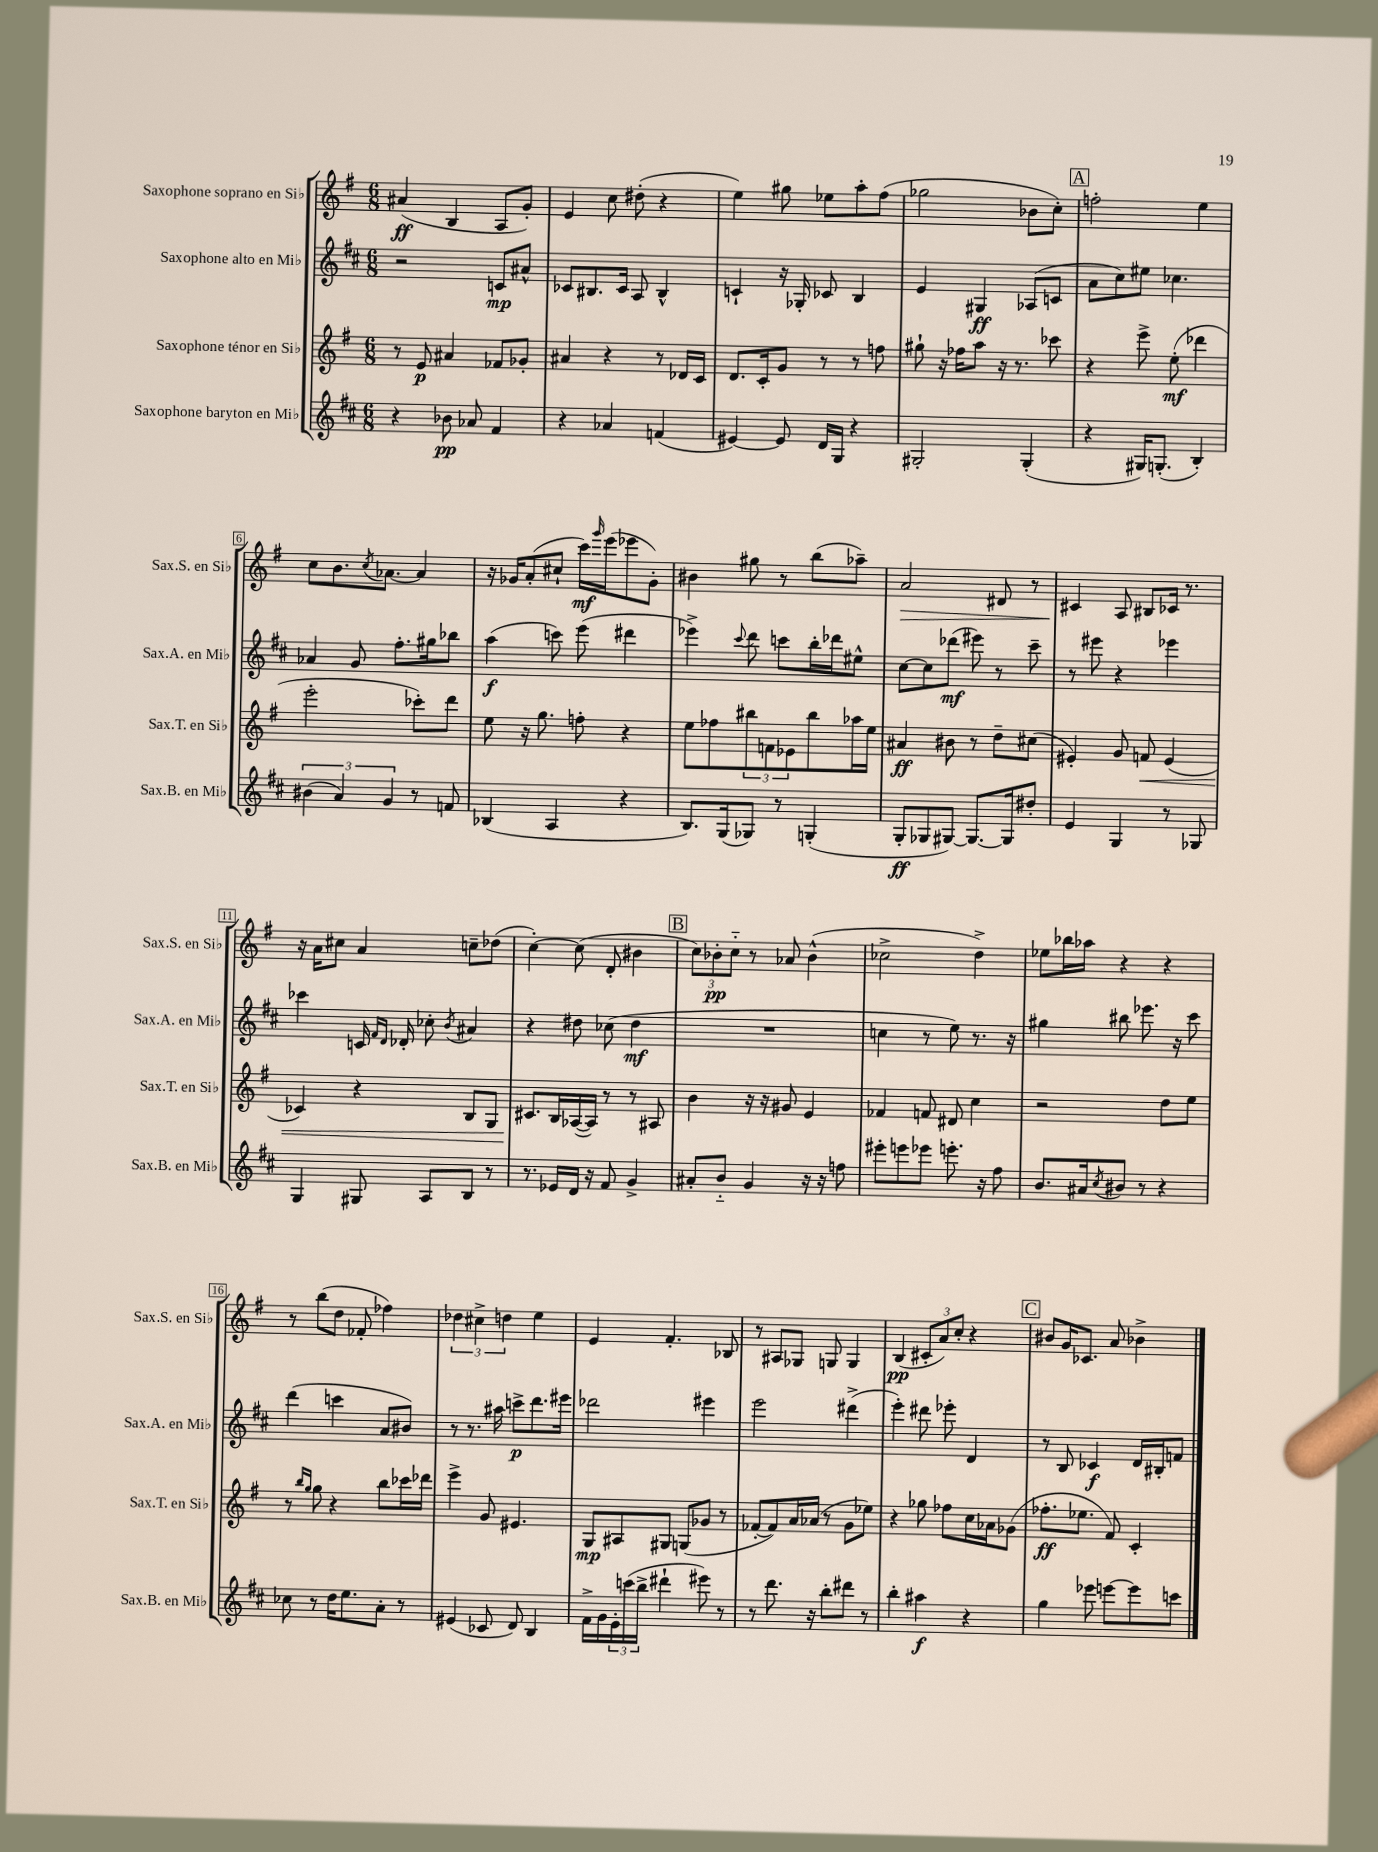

**kern	**kern	**kern	**kern
*staff4	*staff3	*staff2	*staff1
*clefG2	*clefG2	*clefG2	*clefG2
*k[f#c#]	*k[f#]	*k[f#c#]	*k[f#]
*M6/8	*M6/8	*M6/8	*M6/8
4r	8r	2r	(4a#
.	8e	.	.
8b-	4a#	.	4B
8a-	.	.	.
4f#	8f-	8c	8A
.	8g-'	8a#^^	8g')
=	=	=	=
4r	4a#	8c-	4e
.	.	8.B#	.
4a-	4r	.	8cc
.	.	16c-	.
.	.	8A	(8dd#'
(4f	8r	4B#^^	4r
.	16d-	.	.
.	16c	.	.
=	=	=	=
[4e#)	8.d	4c`	4ee)
.	16c'	.	.
8e#]	8g	16r	8gg#
.	.	16G-'	.
16d	8r	8c-	8ee-
16G	.	.	.
4r	8r	4B	8aa'
.	8ff	.	(8ff#
=	=	=	=
2G#'	8gg#`	4e	2gg-
.	16r	.	.
.	16ff-	.	.
.	8aa	4G#	.
.	16r	.	.
.	8.r	.	.
(4G#'	.	(8A-	8b-
.	8ccc-	8c	8cc')
=	=	=	=
4r	4r	8a	2ff'
.	.	8cc#)	.
16G#)	8eee^	8ee#	.
(8.G'	.	.	.
.	(8ee'	4.cc-	.
4B')	4ddd-	.	4ee
=	=	=	=
(6b#	2eee'	4a-	8cc
.	.	.	8.b
6a)	.	.	.
.	.	8g	.
.	.	.	8qcc
.	.	.	[8.a-
6g	.	.	.
.	.	8.ff#'	.
8r	8ccc-')	.	4a-]
.	.	16gg#	.
8f	8ddd	8bb-	.
=	=	=	=
(4B-	8ee	(4aa	16r
.	.	.	16g-
.	16r	.	(8a'
.	8.gg	.	.
4A	.	8ccc)	8cc#`
.	8ff'	(8eee	16ccc)
.	.	.	16qqggg
.	.	.	(16eee
4r	4r	4ddd#	8eee-
.	.	.	8g-')
=	=	=	=
8.B)	8ee	4eee-^)	4b#
.	8ff-	.	.
(16G	.	.	.
.	.	8qqccc#	.
8G-)	12bb#	8ddd	8gg#
.	12f	.	.
8r	.	8ccc	8r
.	12e-	.	.
(4G'	8bb#	16bb'	(8bb
.	.	16ddd-	.
.	16aa-	8ee#^^	8aa-~)
.	16ee	.	.
=	=	=	=
8G'	4a#	[8cc#	2a
8G-	.	8cc#]	.
[8G#)	8b#	(8ddd-	.
8.G#_	8r	8eee#)	.
.	8dd~	8r	8d#
16G#]	.	.	.
8dd#'	(8cc#	8ccc#~	8r
=	=	=	=
4e	4e#')	8r	4c#
.	.	8eee#	.
4G	8g	4r	8A
.	8f	.	8B#
8r	(4e#	4eee-	16c-
.	.	.	8.r
8G-	.	.	.
=	=	=	=
4G	4c-)	4ccc-	16r
.	.	.	16a
.	.	.	8cc#
8G#	4r	16c	4a
.	.	16qqf#	.
.	.	16qqd	.
.	.	16d-'	.
8A	.	8cc-'	.
.	.	8qb	.
8B	8B	4a#	8cc~
8r	8G	.	(8dd-
=	=	=	=
8.r	8.c#	4r	[4cc')
16e-	16B	.	.
16d	([16A-	8dd#	(8cc]
16r	16A-])	.	.
8f#	8r	(8cc-	8d'
4g^	8r	4dd#	4b#
.	8A#	.	.
=	=	=	=
8a#'	4b	2.r	12cc)
.	.	.	12b-'
8b'~	.	.	.
.	.	.	12cc'~
4g	16r	.	8r
.	16r	.	.
.	8g#	.	8a-
16r	4e	.	(4b-^^
16r	.	.	.
8ff	.	.	.
=	=	=	=
8eee#'	4f-	4cc	2cc-^
8eee	.	.	.
8eee-	8f	8r	.
8.eee'	8d#	8ee)	.
.	4cc	8.r	4dd^)
16r	.	.	.
8ff#	.	.	.
.	.	16r	.
=	=	=	=
8.b	2r	4gg#	8ee-
.	.	.	16bb-
16a#	.	.	16aa-
8qcc#	.	.	.
8b#	.	8bb#	4r
8r	.	8.eee-	.
4r	8dd	.	4r
.	.	16r	.
.	8ee	8ccc#	.
=	=	=	=
8cc-	8r	(4ddd	8r
.	16qqbb	.	.
.	16qqgg	.	.
8r	8gg	.	(8bb
16dd	4r	4ccc	8dd
8.ee	.	.	.
.	.	.	8f-'
8a'	8bb	8a	4ff-)
8r	16ccc-	8b#)	.
.	16ddd-	.	.
=	=	=	=
(4e#	4eee^	8r	6dd-
.	.	8.r	.
.	.	.	6cc#^
8c-	8g	.	.
.	.	16aa#	.
.	.	.	6dd
8d)	4.e#	8ccc^	.
4B	.	8.ddd	4ee
.	.	16eee#	.
=	=	=	=
16f#^	8G	2ddd-	4e
16g	.	.	.
24e'	8A#	.	.
(24ccc	.	.	.
24bb^	.	.	.
4ddd#`	8G#	.	4.f#'
.	(8G	.	.
8eee#)	8g-	4eee#	.
8r	8r	.	8B-
=	=	=	=
8r	[8f-'	2eee	8r
8.ddd	8f-])	.	8A#
.	16a	.	8G-
16r	(16a-	.	.
8bb'	8r	.	8G
8ddd#	8g	(4ddd#^	4G
8r	8ee-)	.	.
=	=	=	=
4bb'	4r	4eee')	(4B
4aa#	8gg-	8ddd#	12c#'
.	.	.	12a)
.	8ff-	8eee-'	.
.	.	.	12cc'
4r	16cc	4d	4r
.	16a-	.	.
.	(8g-	.	.
=	=	=	=
4gg	8.ff-'	8r	8b#
.	.	8B	16g
.	8.ee-	.	8.c-
8eee-	.	4c-	.
[8eee	8f#)	.	8a
8eee]	4c'	16d	4b-^
.	.	16B#'	.
8ccc	.	8f	.
==	==	==	==
*-	*-	*-	*-
